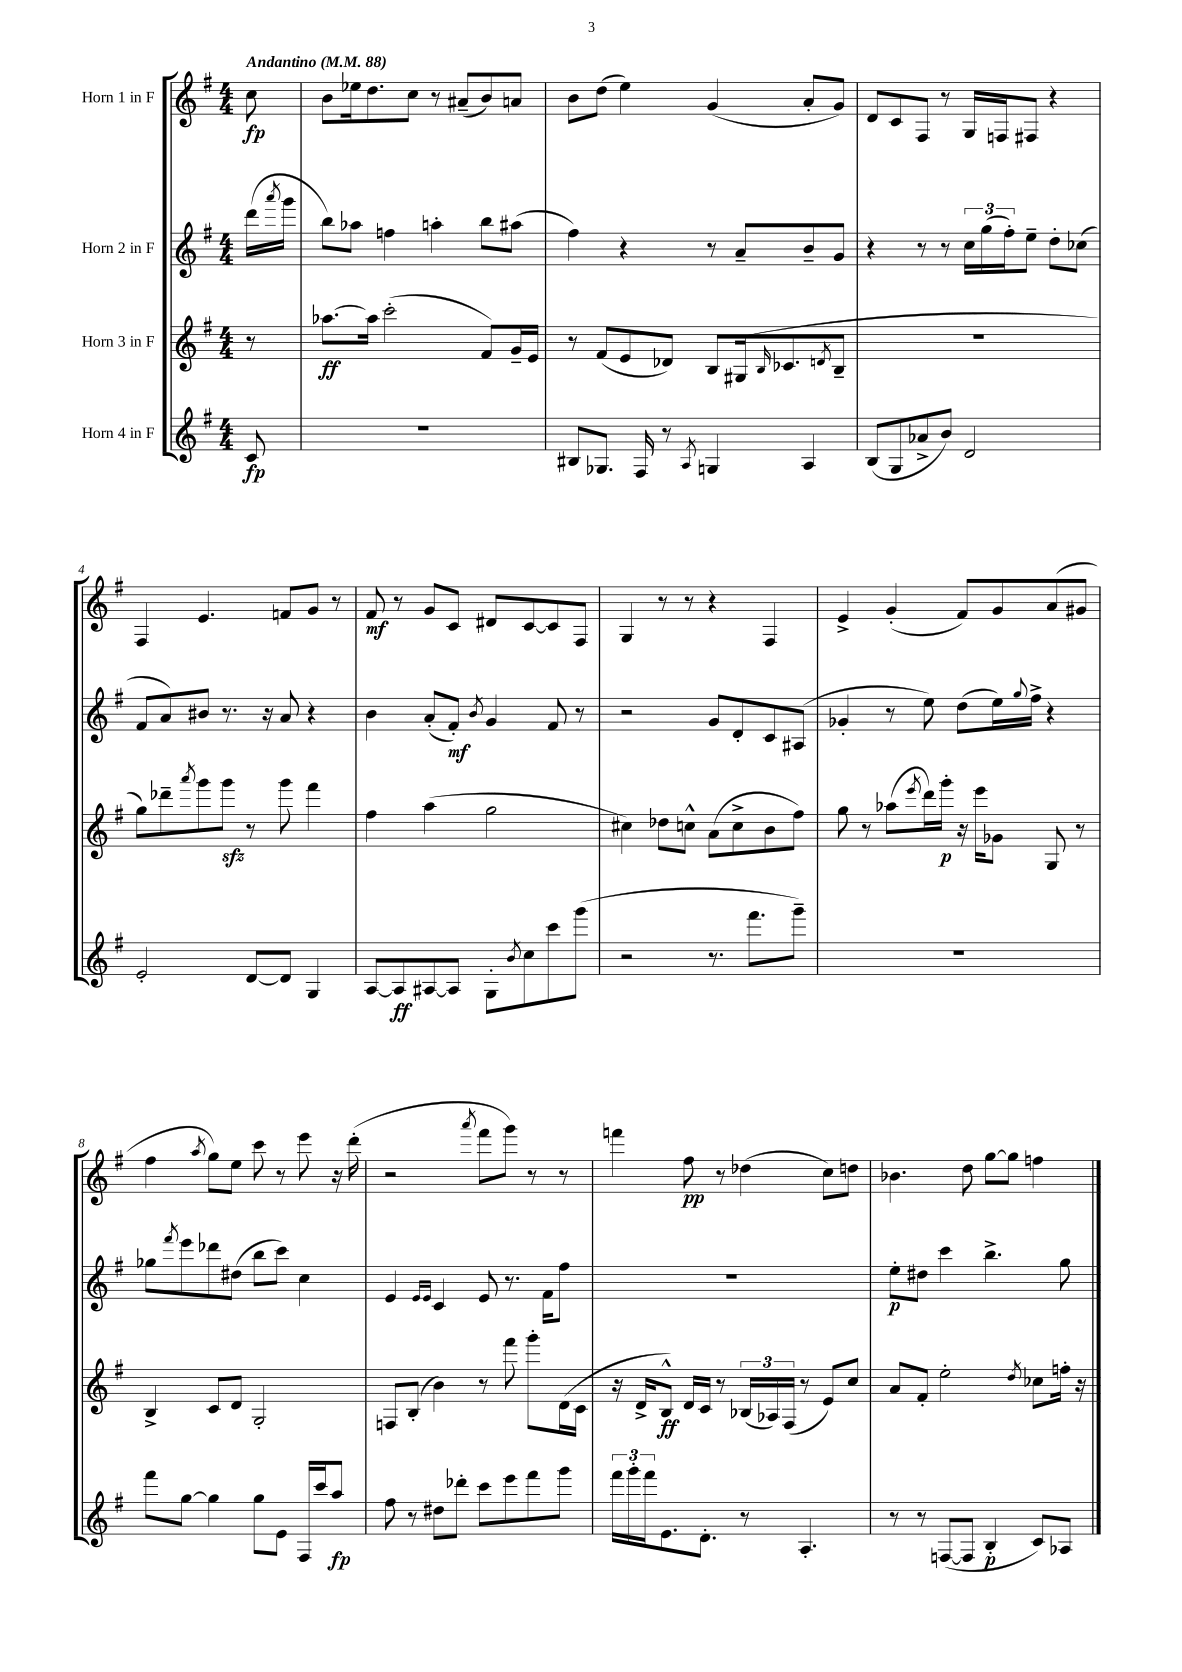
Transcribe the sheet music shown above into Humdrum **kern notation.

**kern	**kern	**kern	**kern
*staff4	*staff3	*staff2	*staff1
*clefG2	*clefG2	*clefG2	*clefG2
*k[f#]	*k[f#]	*k[f#]	*k[f#]
*M4/4	*M4/4	*M4/4	*M4/4
*MM88	*MM88	*MM88	*MM88
8c	8r	(16ddd	8cc
.	.	8qaaa	.
.	.	16ggg	.
=	=	=	=
1r	[8.aa-	8bb)	8b
.	.	8aa-	16ee-
.	16aa-]	.	8.dd
.	(2ccc'	4ff	.
.	.	.	8cc
.	.	4aa'	8r
.	.	.	(8a#~
.	8f#)	8bb	8b)
.	16g~	(8aa#	8a
.	16e	.	.
=	=	=	=
8B#	8r	4ff#)	8b
8.G-	(8f#	.	(8dd
.	8e	4r	4ee)
16F#	.	.	.
8r	8d-)	.	.
8qA	.	.	.
4G	8B	8r	(4g
.	(16G#	8a~	.
.	16qqB	.	.
.	8.c-	.	.
4A	.	8b~	8a'
.	8qd	.	.
.	8B~	8g	8g)
=	=	=	=
(8B	1r	4r	8d
8G	.	.	8c
8a-^	.	8r	8F#
8b)	.	8r	8r
2d	.	24cc	16G
.	.	(24gg	.
.	.	.	16F
.	.	24ff#')	.
.	.	8ee~	8F#
.	.	8dd'	4r
.	.	(8cc-	.
=	=	=	=
2e'	8gg)	8f#	4F#
.	8ddd-~	8a)	.
.	8qaaa	.	.
.	8ggg	8b#	4.e
.	8ggg	8.r	.
[8d	8r	.	.
.	.	16r	.
8d]	8ggg	8a	8f
4G	4fff#	4r	8g
.	.	.	8r
=	=	=	=
[8A	4ff#	4b	8f#
8A]	.	.	8r
[8A#	(4aa	(8a'	8g
8A#]	.	8f#')	8c
.	.	8qb	.
8G'	2gg	4g	8d#
8qb	.	.	.
8cc	.	.	[8c
8ccc	.	8f#	8c]
(8ggg	.	8r	8F#
=	=	=	=
2r	4cc#)	2r	4G
.	8dd-	.	8r
.	8cc^^	.	8r
8.r	(8a	8g	4r
.	8cc^	8d'	.
8.fff#	.	.	.
.	8b	8c	4F#
8ggg~)	8ff#)	(8A#	.
=	=	=	=
1r	8gg	4g-'	4e^
.	8r	.	.
.	(8aa-	8r	(4g'
.	8qeee	.	.
.	16ddd)	8ee)	.
.	16ggg'	.	.
.	16r	(8dd	8f#)
.	16eee	.	.
.	8g-	16ee)	8g
.	.	8qqgg	.
.	.	16ff#^	.
.	8G	4r	(8a
.	8r	.	8g#
=	=	=	=
8fff#	4B^	8gg-	4ff#
.	.	8qfff#	.
[8gg	.	8eee	.
.	.	.	8qaa
4gg]	8c	8ddd-	8gg)
.	8d	(8dd#	8ee
8gg	2G'	8bb	8ccc
8e	.	8ccc)	8r
16F#	.	4cc	8eee
16ccc	.	.	.
8aa	.	.	16r
.	.	.	(16ddd'
=	=	=	=
8ff#	8F	4e	2r
8r	(8B'	.	.
.	.	16qqe	.
.	.	16qqe	.
8dd#	4b)	4c	.
8ddd-'	.	.	.
.	.	.	8qaaa
8ccc	8r	8e	8fff#
8eee	8fff#	8.r	8ggg)
8fff#	8ggg'	.	8r
.	.	16f#	.
8ggg	(16d	8ff#	8r
.	16c	.	.
=	=	=	=
24fff#	16r	1r	4fff
24ggg'	.	.	.
.	16d^	.	.
24fff#	.	.	.
8.e	8B^^)	.	.
.	16d	.	8ff#
8.d'	16c	.	.
.	8r	.	8r
8r	(24B-	.	(4dd-
.	24A-)	.	.
.	(24F#	.	.
4.A'	8r	.	.
.	8e)	.	8cc)
.	8cc	.	8dd
=	=	=	=
8r	8a	8ee'	4.b-
8r	8f#'	8dd#	.
([8F	2ee'	4ccc	.
8F]	.	.	8dd
4B'	.	4.bb^	[8gg
.	.	.	8gg]
.	8qdd	.	.
8c)	8cc-	.	4ff
8A-	16ff'	8gg	.
.	16r	.	.
==	==	==	==
*-	*-	*-	*-
